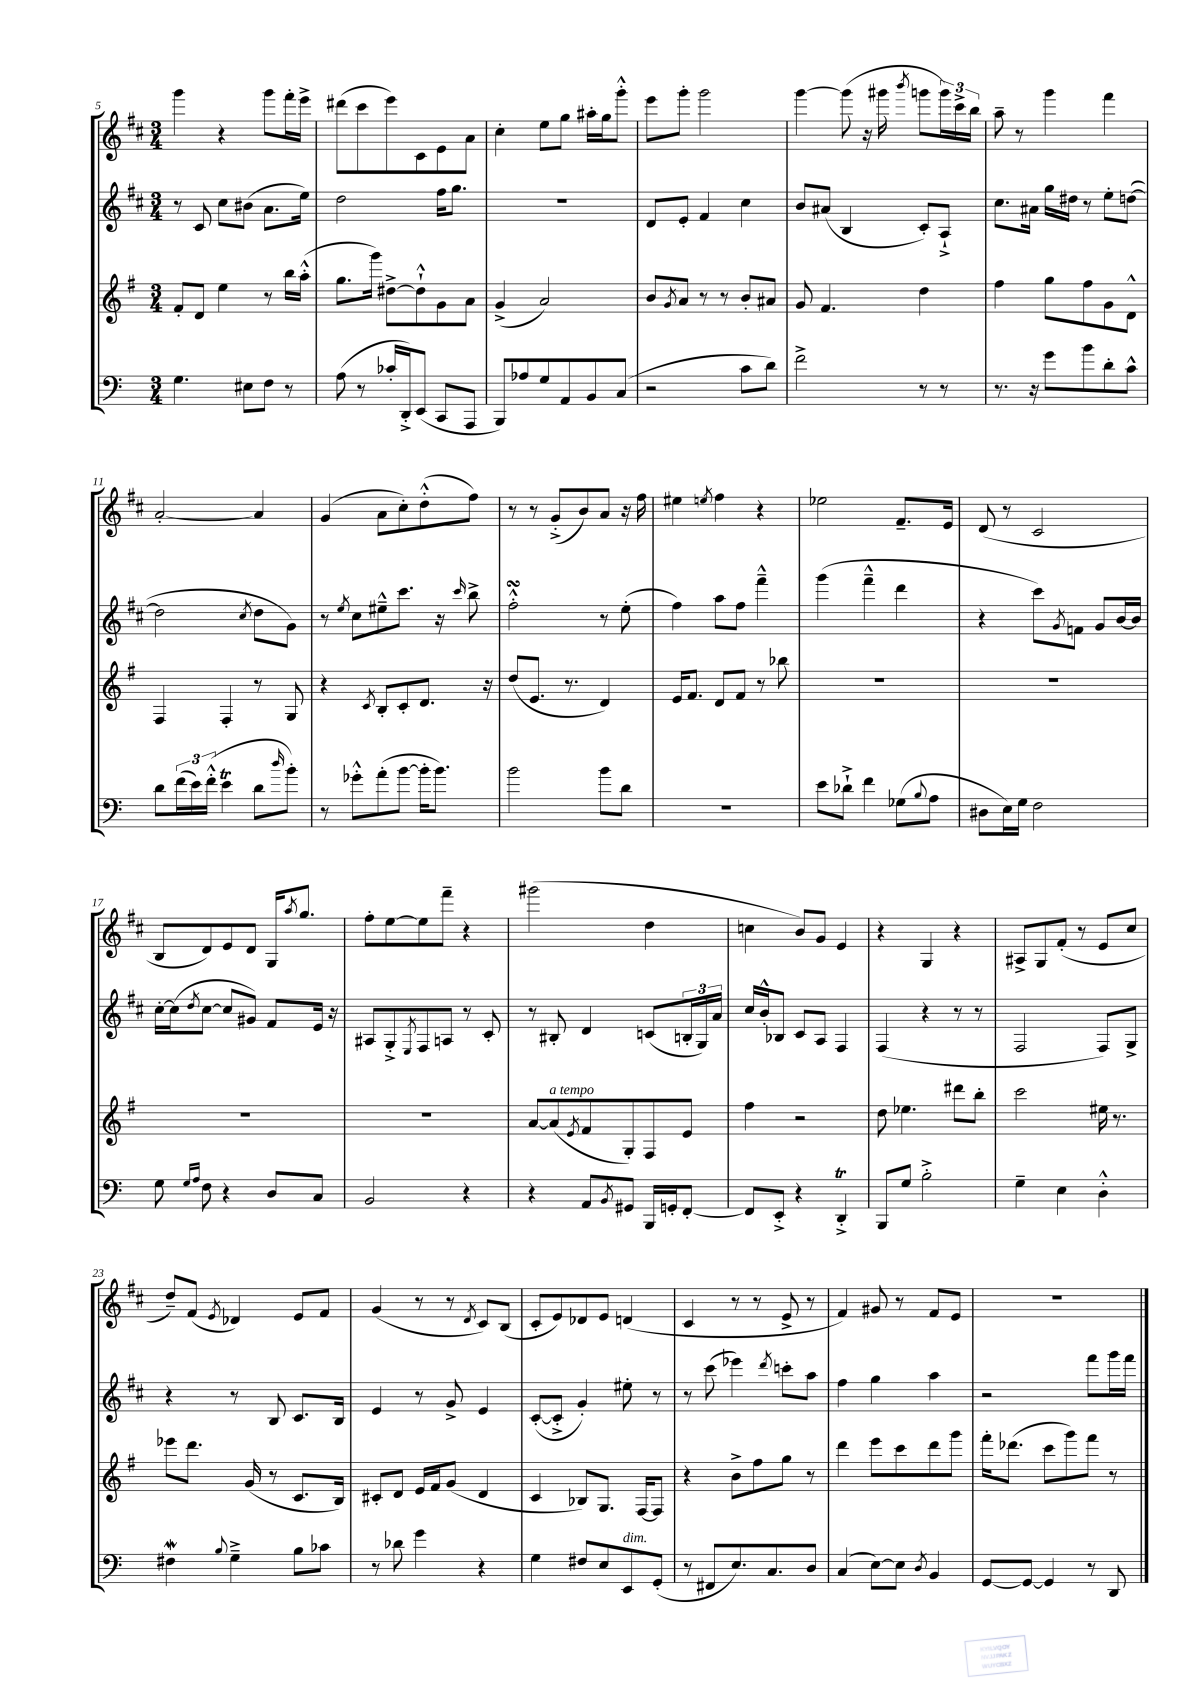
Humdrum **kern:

**kern	**kern	**kern	**kern
*part4	*part3	*part2	*part1
*staff4	*staff3	*staff2	*staff1
*clefF4	*clefG2	*clefG2	*clefG2
*k[]	*k[f#]	*k[f#c#]	*k[f#c#]
*M3/4	*M3/4	*M3/4	*M3/4
=5	=5	=5	=5
4.G\	8f#'/L	8r	4ggg\
.	8d/J	8c#/	.
.	4ee\	8cc#\L	4r
8E#X\L	.	(8b#X\J	.
8F\J	8r	8.a\L	8ggg\L
8r	16bb\LL	.	16fff#'\L
.	(16aa'^^\JJ	16ee\Jk)	16eee^\JJ
=6	=6	=6	=6
(8A\	8.gg\L	2dd\	(8ddd#X\L
8r	.	.	8ccc#\
.	16ggg\Jk)	.	.
16c-X'/LL	[8dd#X^\L	.	8eee\)
16DD'^/J)	.	.	.
(8EE/J	8dd#`^^\]	.	8c#\
8CC/L	8g\	16ff#\KL	8e\
.	.	8.gg\J	.
8AAA/J	8a\J	.	8a\J
=7	=7	=7	=7
8BBB/L)	(4g^/	2.r	4cc#'\
8A-X/	.	.	.
8G/	2a/)	.	8ee\L
8AA/	.	.	8gg\J
8BB/	.	.	16aa#X'\LL
.	.	.	16gg\J
(8C/J	.	.	8ggg'^^\J
=8	=8	=8	=8
2r	8b/L	8d/L	8eee\L
.	8qg/	.	.
.	8a/J	8e'/J	8ggg'\J
.	8r	4f#/	2ggg\
.	8r	.	.
8c\L	8b'/L	4cc#\	.
8d\J)	8a#X/J	.	.
=9	=9	=9	=9
2f^\	8g/	8b/L	[4ggg\
.	4.f#/	(8a#X/J	.
.	.	4B/	(8ggg\]
.	.	.	16r
.	.	.	16ggg#X\
.	.	.	8qbbb/
8r	4dd\	8c#'/L)	8gggn\L
8r	.	8A`^/J	24ggg\L)
.	.	.	24ccc#^\
.	.	.	24bb\JJ
=10	=10	=10	=10
8.r	4ff#\	8.cc#\L	8aa~\
.	.	.	8r
16r	.	16a#X\Jk	.
8g\L	8gg\L	16gg\LL	4ggg\
.	.	16dd#X\JJ	.
8b\	8ff#\	8r	.
8d'\	8g\	8ee'\L	4fff#\
8c^^\J	8d^^\J	([8ddn\J	.
!!LO:LB:g=z
=11	=11	=11	=11
8d\L	4F#/	2dd\]	[2a'/
(24f\L	.	.	.
24e\)	.	.	.
(24f'^^\JJ	.	.	.
4et\	4F#'/	.	.
.	.	8qcc#/	.
8d\L	8r	8dd\L	4a/]
16qqdd/	.	.	.
8b'\J)	8G/	8g\J)	.
=12	=12	=12	=12
8r	4r	8r	(4g/
.	.	8qee/	.
8g-X'^^\L	.	8cc#\L	.
.	8qc/	.	.
(8a'\	8B'/L	8ee#X~^^\	8a\L
[8b\J	8c'/	8.ccc#\J	8cc#'\)
16b'\KL]	8.d/J	.	(8dd'^^\
8.b\J)	.	16r	.
.	.	16qqccc#/	.
.	.	8bb^\	8ff#\J)
.	16r	.	.
=13	=13	=13	=13
2b\	(8dd/L	2ff#sSsS'^^\	8r
.	8.e/J	.	8r
.	.	.	(8g'^/L
.	8.r	.	.
.	.	.	8b/)
8b\L	4d/)	8r	8a/J
8d\J	.	(8ee'\	16r
.	.	.	16ff#\
=14	=14	=14	=14
2.r	16e/KL	4ff#\)	4ee#X\
.	8.f#/J	.	.
.	.	.	8qeen/
.	8d/L	8aa\L	4ff#\
.	8f#/J	8ff#\J	.
.	8r	4fff#~^^\	4r
.	8bb-X\	.	.
=15	=15	=15	=15
8e\L	2.r	(4ggg\	2ee-X\
8d-X`^\J	.	.	.
4f\	.	4fff#~^^\	.
(8G-X\L	.	4ddd\	8.f#~/L
8qqB/	.	.	.
8A\J	.	.	.
.	.	.	16e/Jk
=16	=16	=16	=16
8D#X\L	2.r	4r	(8d/
16E\L)	.	.	8r
16G\JJ	.	.	.
2F\	.	8ccc#\L)	2c#/
.	.	8qg/	.
.	.	8fn\J	.
.	.	8g/L	.
.	.	[16b/L	.
.	.	16b/JJ]	.
!!LO:LB:g=z
=17	=17	=17	=17
8G\	2.r	[16cc#'\LL	8B/L
.	.	(16cc#\J]	.
16qqG/LL	.	.	.
16qqA/JJ	.	8qdd/	.
8F\	.	[8cc#\J	8d/)
4r	.	8cc#/L]	8e/
.	.	8g#X/J)	8d/J
8D/L	.	8f#/L	16G/KL
.	.	.	8qaa/
.	.	.	8.gg/J
8C/J	.	16e/Jk	.
.	.	16r	.
=18	=18	=18	=18
2BB/	2.r	8A#X/L	8ff#'\L
.	.	8G'^/	[8ee\
.	.	8qE/	.
.	.	8F#/	8ee\]
.	.	8An/J	8fff#~\J
4r	.	8r	4r
.	.	8c#'/	.
=19	=19	=19	=19
4r	[8a/L	8r	(2ggg#X\
!	!LO:TX:a:i:t=a tempo	!	!
.	(8a/]	8B#X'/	.
.	8qe/	.	.
8AA/L	8f#/	4d/	.
8qBB/	.	.	.
8GG#X/J	8G'/)	.	.
16BBB/LL	8F#/	(8cn/L	4dd\
16GGn'/J	.	.	.
[8FF'/J	8e/J	24Bn'/L	.
.	.	24G/)	.
.	.	24a/JJ	.
=20	=20	=20	=20
8FF/L]	4ff#\	16cc#/LL	4ccn\
.	.	16b'^^/J	.
8EE'^/J	.	8B-X/J	.
4r	2r	8c#/L	8b/L)
.	.	8A/J	8g/J
4DDT'^/	.	4F#/	4e/
=21	=21	=21	=21
8BBB/L	8dd\	(4F#/	4r
8G/J	4.ee-X\	.	.
2B'^\	.	4r	4G/
.	8ddd#X\L	8r	4r
.	8bb'\J	8r	.
=22	=22	=22	=22
4G~\	2ccc\	2F#/	8A#X^/L
.	.	.	8G/
4E\	.	.	(8f#'/J
.	.	.	8r
4D'^^\	16ee#X\	8F#/L)	8e/L
.	8.r	.	.
.	.	8G^/J	8cc#/J
!!LO:LB:g=z
=23	=23	=23	=23
4F#XW\	8eee-X\L	4r	8dd~/L)
.	8.ddd\J	.	(8f#/J
8qqB/	.	.	8qe/
4G~^\	.	8r	4d-X/)
.	(16g/	.	.
.	8r	8B/	.
8B\L	8.c/L	8.c#/L	8e/L
8c-X\J	.	.	8f#/J
.	16B/Jk)	16B/Jk	.
=24	=24	=24	=24
8r	8c#X'/L	4e/	(4g/
8d-X\	8d/J	.	.
4g\	16e/LL	8r	8r
.	16f#/J	.	.
.	(8g/J	8g^/	8r
.	.	.	8qd/
4r	4d/	4e/	8c#/L)
.	.	.	(8B/J
=25	=25	=25	=25
4G\	4c/	([8c#'/L	8c#'/L
.	.	8c#'^/J]	8e/)
8F#X/L	8B-X/L)	4g'/)	8d-X/
8E/	8.G/J	.	8e/J
!LO:TX:a:i:t=dim.	!	!	!
8EE/	.	8ee#X'\	(4dn/
.	[16F#/KL	.	.
(8GG'/J	8F#/J]	8r	.
=26	=26	=26	=26
8r	4r	8r	4c#/
8FF#X/L	.	(8ccc#\	.
8.E/)	8b^\L	4eee-X\)	8r
.	8ff#\	.	8r
8.C/	.	.	.
.	.	8qddd/	.
.	8gg\J	8cccn'\L	8e^/
8D/J	8r	8aa\J	8r
=27	=27	=27	=27
(4C/	4ddd\	4ff#\	4f#/)
[8E\L)	8eee\L	4gg\	8g#X/
8E\J]	8ccc\	.	8r
8qD/	.	.	.
4BB/	8ddd\	4aa\	8f#/L
.	8ggg\J	.	8e/J
=28	=28	=28	=28
[8GG/L	16fff#'\KL	2r	2.r
.	(8.ddd-X\J	.	.
8GG/J_	.	.	.
4GG/]	8ccc\L	.	.
.	8ggg\)	.	.
8r	8fff#\J	8fff#\L	.
8DD/	8r	16ggg\L	.
.	.	16fff#\JJ	.
==	==	==	==
*-	*-	*-	*-
